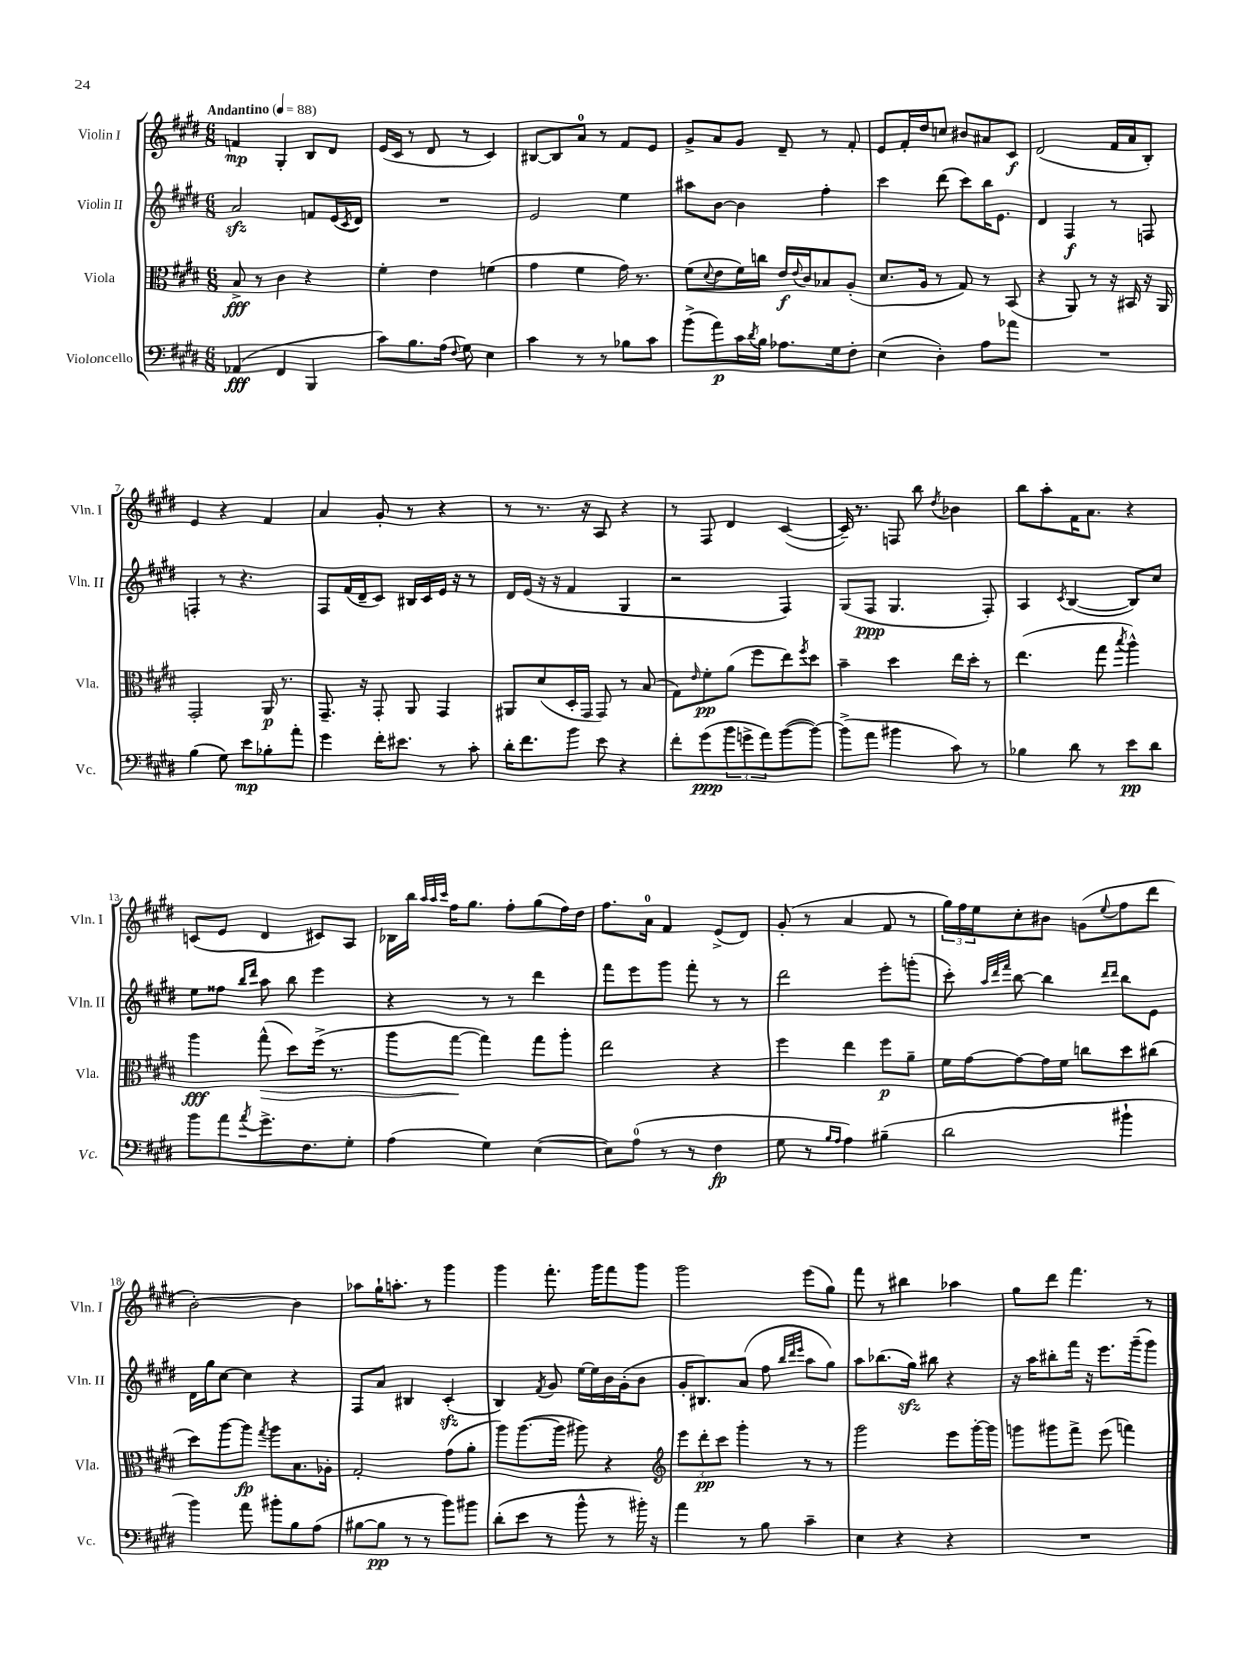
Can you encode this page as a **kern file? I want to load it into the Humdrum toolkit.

**kern	**kern	**kern	**kern
*staff4	*staff3	*staff2	*staff1
*clefF4	*clefC3	*clefG2	*clefG2
*k[f#c#g#d#]	*k[f#c#g#d#]	*k[f#c#g#d#]	*k[f#c#g#d#]
*M6/8	*M6/8	*M6/8	*M6/8
*MM88	*MM88	*MM88	*MM88
(4AA-	8B^	2a	4f
.	8r	.	.
4FF#	4c#	.	4G#'
4BBB	4r	8f	8B
.	.	(16e	8d#
.	.	8qc#	.
.	.	16d#)	.
=	=	=	=
8c#)	4f#'	2.r	(16e
.	.	.	16c#
8.B	.	.	8r
.	4e	.	8d#
(16A	.	.	.
8qqF#	.	.	.
8G#)	.	.	8r
4E	(4f	.	4c#)
=	=	=	=
4c#	4g#	2e	[8B#
.	.	.	8B#]
8r	4f#	.	8a
8r	.	.	8r
8B-	16g#)	4ee	8f#
.	8.r	.	.
8c#	.	.	8e
=	=	=	=
(8b^	(8f#	8aa#	8g#^
.	8qqd#	.	.
8a)	8e	[8b	8a
16c#	16f#)	4b]	8g#
8qd#	.	.	.
16B	16cc	.	.
8.A-	16e	.	8d#~
.	8qqe	.	.
.	16c#	.	.
.	8B-	4ff#'	8r
16G#	.	.	.
8F#'	(8A'	.	8f#'
=	=	=	=
(4E	8.d#	4ccc#	8e
.	.	.	16f#'
.	16A	.	16dd#
4D#')	8r	(8ddd#	8cc
.	8G#)	8ccc#)	8b#
8A	8r	16bb	8a#
.	.	8.e	.
8a-	(8BB	.	8c#
=	=	=	=
2.r	4r	4d#	(2d#
.	8AA)	4F#	.
.	8r	.	.
.	16r	8r	16f#
.	16BB#	.	16a
.	16r	8F	8B')
.	16AA	.	.
=	=	=	=
(4B	2GG#'	4F'	4e
8G#)	.	8r	4r
8e	.	4.r	.
8B-'	16AA	.	4f#
.	8.r	.	.
8a'	.	.	.
=	=	=	=
4g#	8.GG#~	8F#	4a
.	.	(16f#	.
.	16r	16d#~	.
16f#'	8GG#'	8c#)	8g#'
8.e#	.	.	.
.	8AA	16B#	8r
.	.	16c#	.
8r	4GG#	16e	4r
.	.	16r	.
8c#'	.	8r	.
=	=	=	=
16d#'	8AA#	16d#	8r
8.f#	.	(16e	.
.	(8d#	16r	8.r
.	.	16r	.
8b	16D#'	4f#	.
.	16GG#	.	16r
8e	8GG#)	.	8A
4r	8r	4G#	4r
.	(8B	.	.
=	=	=	=
8f#'	8G#)	2r	8r
.	16qqe	.	.
(8g#	8f#'	.	8F#
12b	(8a	.	4d#
12g^	.	.	.
.	8ff#	.	.
12a)	.	.	.
([8b	8ee)	4F#)	([4c#
.	8qff#	.	.
8b_)	8dd#	.	.
=	=	=	=
(8b^]	4b~	(8G#	16c#~])
.	.	.	8.r
8a	.	8F#	.
4b#	4dd#	4.G#	8F
.	.	.	8bb
.	.	.	8qdd#
8c#)	16ee	.	4b-
.	16dd#'	.	.
8r	8r	8F#')	.
=	=	=	=
4B-	(4.ee	4A	8bb
.	.	.	8aa'
.	.	8qc#	.
8d#	.	([4B	16f#
.	.	.	8.a
8r	8gg#	.	.
.	8qbb	.	.
8e	4aa^^)	8B])	4r
8d#	.	8cc#	.
=	=	=	=
8b	4aa	8ee	(8c
8a	.	8ff##	8e
.	.	16qqbb	.
8qa	.	16qqddd#	.
8.g#^	(8gg#^^	8aa	4d#
.	8dd#)	8bb	.
8.F#	.	.	.
.	(16ff#^	4eee	8c#)
.	8.r	.	.
8G#'	.	.	8A
=	=	=	=
(4A	8aa	4r	16B-
.	.	.	16bb
.	.	.	32qqaa
.	.	.	32qqaa
.	.	.	32qqccc#
.	[8gg#	.	16ff#
.	.	.	8.gg#
4G#)	4gg#])	8r	.
.	.	8r	8ff#'
([4E	8gg#	4ddd#	(8gg#
.	8aa'	.	16ff#)
.	.	.	16dd#
=	=	=	=
8E])	2ee	8fff#	8.ff#
(8A	.	8eee	.
.	.	.	16a
8r	.	8ggg#	4f#
8r	.	8fff#'	.
4F#	4r	8r	(8e^
.	.	8r	8d#)
=	=	=	=
8G#	4ff#	2ddd#	(8g#'
8r	.	.	8r
16qqB	.	.	.
16qqA	.	.	.
4A)	4ee	.	4a
(4B#~	8ff#	8eee'	8f#
.	8a~	(8ggg'	8r
=	=	=	=
2d#	16f#	8ccc#')	24gg#)
.	.	.	24ff#
.	[16g#	.	.
.	.	.	24ee
.	.	32qqaa	.
.	.	32qqddd#	.
.	.	32qqfff#	.
.	8g#_	[8bb	8cc#'
.	16g#]	4bb]	8b#
.	16f#	.	.
.	8cc	.	(8g
.	.	16qqddd#	.
.	.	16qqddd#	8qqee
4b#`	8dd#	8bb	8ff#
.	(8cc#	8e	8ddd#
=	=	=	=
4b)	8dd#)	16d#	[2b')
.	.	16gg#	.
.	[8aa	[8cc#	.
8a	8aa]	4cc#]	.
.	8qgg#	.	.
8b#'	8aa	.	.
8B	8.B	4r	4b]
(8A	.	.	.
.	16A-'	.	.
=	=	=	=
[8B#	2G#'	8F#	8aa-
8B#]	.	8a	16gg#`
.	.	.	8.aa'
8r	.	4B#	.
8r	.	.	8r
8b)	(8g#	(4c#'	4ggg#
8b#	8a'	.	.
=	=	=	=
(8d#'	8aa)	4B)	4ggg#
8e	([8.aa	.	.
.	.	8qf#	.
8r	.	8g#	8.fff#'
.	16aa]	.	.
8b^^	8aa#)	[16ee	.
.	.	16ee]	16ggg#
8r	4r	16b	8fff#
.	.	(16g#'	.
16b#')	.	8b	8ggg#
16r	.	.	.
=	=	=	=
*	*clefG2	*	*
4a	12eee	16g#'	2ggg#
.	.	8.B#)	.
.	12ddd#'	.	.
.	12ccc#	.	.
8r	4ggg#'	(8a	.
8B	.	8ff#	.
.	.	32qqbb	.
.	.	32qqddd#	.
.	.	32qqeee	.
4c#~	8r	8aa	(8eee
.	8r	8gg#)	8gg#)
=	=	=	=
4E	2ggg#	8aa	8fff#
.	.	(8.bb-	8r
4r	.	.	4bb#
.	.	16gg#)	.
.	.	8bb#	.
4r	8eee	4r	4aa-
.	[16ggg#'	.	.
.	16ggg#]	.	.
=	=	=	=
2.r	8ggg	16r	8gg#
.	.	16aa	.
.	8ggg#	8bb#'	8ddd#
.	8fff#^	16fff#	4.fff#
.	.	16r	.
.	(8eee	8.eee	.
.	4fff)	.	.
.	.	(16ggg#~	.
.	.	8ggg#)	8r
==	==	==	==
*-	*-	*-	*-
